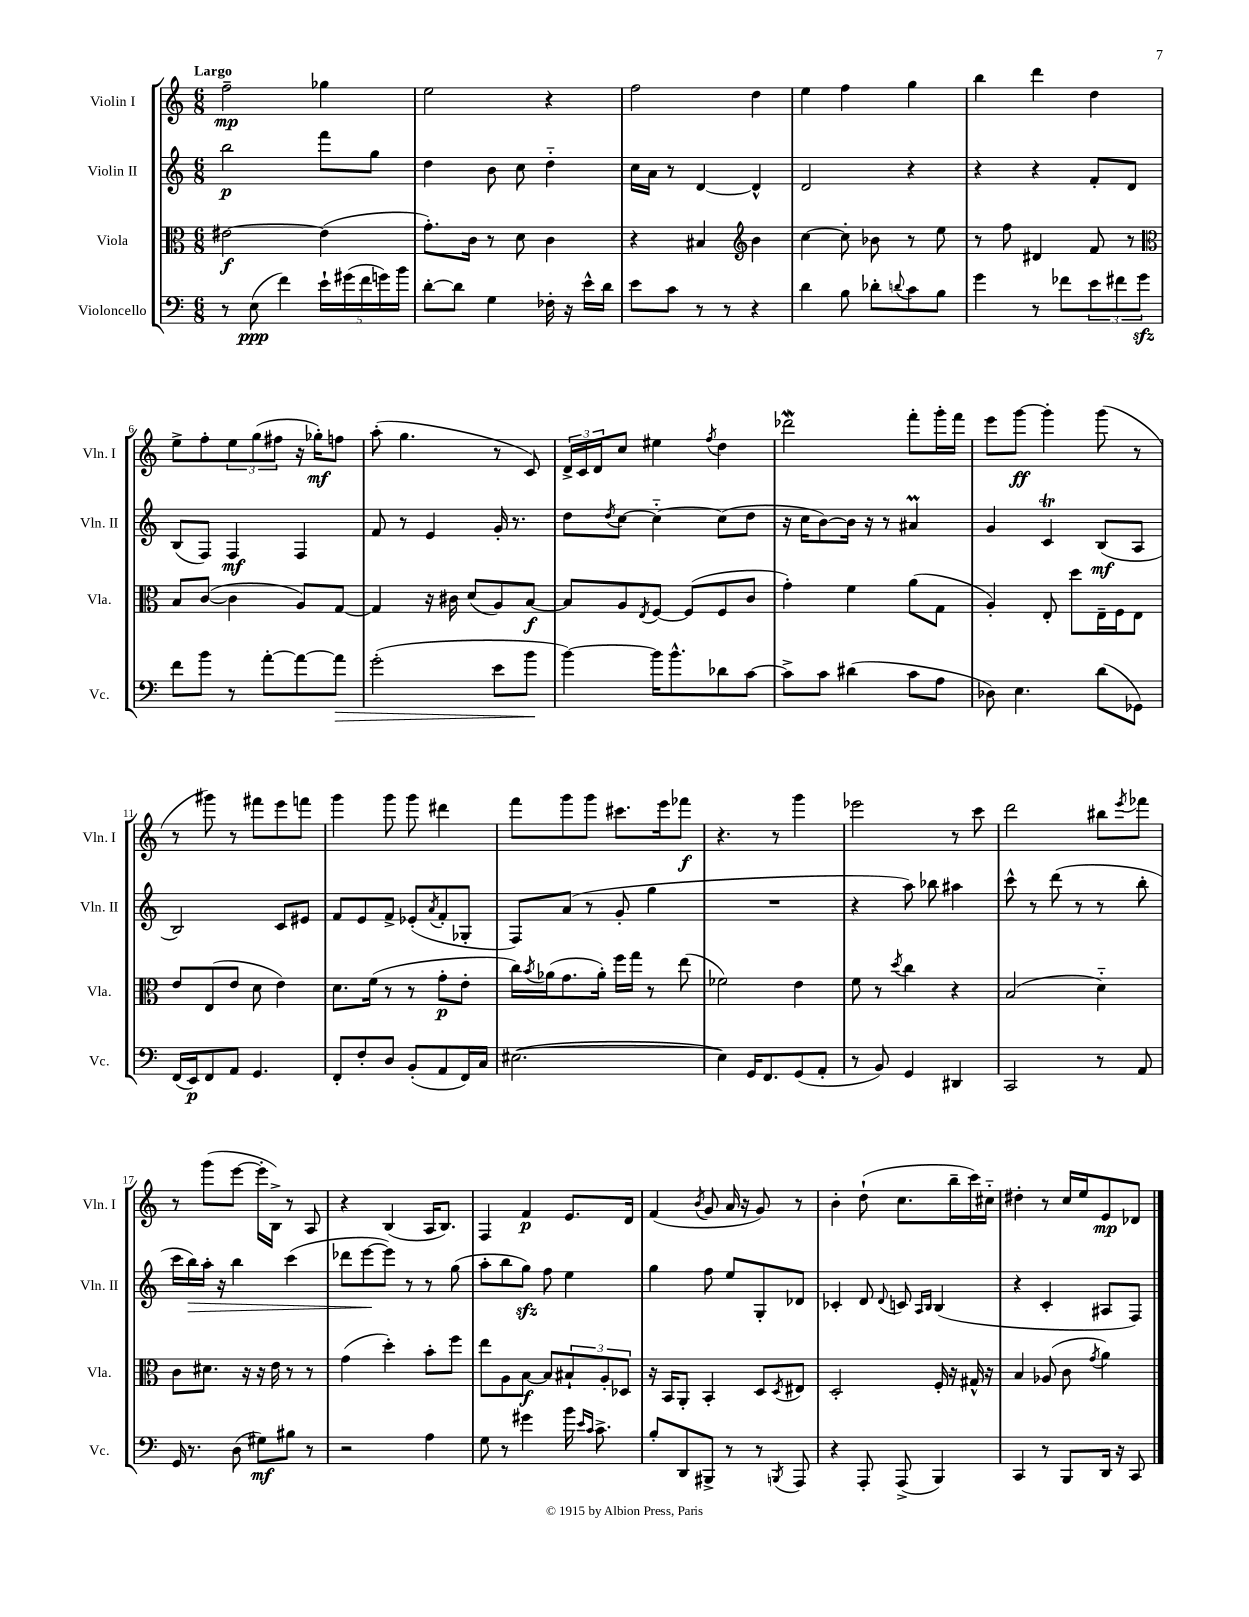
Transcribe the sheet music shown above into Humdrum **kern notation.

**kern	**kern	**kern	**kern
*staff4	*staff3	*staff2	*staff1
*clefF4	*clefC3	*clefG2	*clefG2
*k[]	*k[]	*k[]	*k[]
*M6/8	*M6/8	*M6/8	*M6/8
8r	[2e#	2bb	2ff~
(8E	.	.	.
4f)	.	.	.
20e`	(4e#]	8fff	4gg-
(20g#	.	.	.
20f	.	.	.
.	.	8gg	.
20g)	.	.	.
20b	.	.	.
=	=	=	=
[8d'	8.g')	4dd	2ee
8d]	.	.	.
.	16c	.	.
4G	8r	8b	.
.	8d	8cc	.
16F-'	4c	4dd'~	4r
16r	.	.	.
16e^^	.	.	.
16d	.	.	.
=	=	=	=
8e	4r	16cc	2ff
.	.	16a	.
8c	.	8r	.
8r	4B#	[4d	.
8r	.	.	.
*	*clefG2	*	*
4r	4b	4d^^]	4dd
=	=	=	=
4d	[4cc	2d	4ee
8B	8cc']	.	4ff
8d-'	8b-	.	.
8qqd	.	.	.
8c	8r	4r	4gg
8B	8ee	.	.
=	=	=	=
4g	8r	4r	4bb
.	8ff	.	.
8r	4d#	4r	4ddd
8f-	.	.	.
12e	8f	8f'	4dd
12f#	.	.	.
.	8r	8d	.
12g	.	.	.
=	=	=	=
*	*clefC3	*	*
8f	8B	(8B	8ee^
8b	([8c	8F)	8ff'
8r	4c]	4F	12ee
.	.	.	(12gg
[8a'	.	.	.
.	.	.	12ff#
8a_	8A)	4F	16r
.	.	.	16gg-')
8a]	[8G	.	8ff
=	=	=	=
(2g'	4G]	8f	(8aa'
.	.	8r	4.gg
.	16r	4e	.
.	16c#	.	.
.	(8d	.	.
8e	8A)	16g'	8r
.	.	8.r	.
8b	[8B	.	8c)
=	=	=	=
[4b)	8B]	8dd	24d^
.	.	.	24c
.	.	.	24d
.	.	8qdd	.
.	8A	[8cc	8cc
.	8qE	.	.
16b]	[8F	4cc'~_	4ee#
8.b^^	.	.	.
.	(8F]	.	.
.	.	.	8qff
8d-	8F	(8cc]	4dd
[8c	8c	8dd	.
=	=	=	=
8c^]	4g')	16r	2ddd-
.	.	16cc	.
8c	.	[8b)	.
(4d#	4f	16b]	.
.	.	16r	.
.	.	8r	.
8c	(8a	4a#	8fff'
8A	8G	.	16ggg'
.	.	.	16fff
=	=	=	=
8D-)	4A')	4g	8eee
4.E	.	.	[8ggg
.	8E'	4c	4ggg']
.	8dd	.	.
(8d	16E~	(8B	(8ggg
.	16F	.	.
8GG-)	8E	8A	8r
=	=	=	=
(16FF	8e	2B)	8r
16EE)	.	.	.
8FF	(8E	.	8ggg#)
8AA	8e	.	8r
4.GG	8d	.	8fff#
.	4e)	8c	8eee
.	.	8e#	8fff
=	=	=	=
8FF'	8.d	8f	4ggg
8F'	.	8e	.
.	(16f	.	.
8D	8r	8f^	8ggg
(8BB'	8r	(8e-'	8ggg
.	.	8qa	.
8AA	8g'	8f'	4ddd#
16FF)	8e'	8G-'	.
16C	.	.	.
=	=	=	=
([2.E#	16cc)	8F)	8fff
.	8qb	.	.
.	(16a-	.	.
.	8.g	(8a	8ggg
.	.	8r	8ggg
.	16a-')	.	.
.	16ff	8g'	8.ccc#
.	16gg	.	.
.	8r	4gg	.
.	.	.	16eee
.	(8ee	.	8fff-
=	=	=	=
4E#])	2f-)	2.r	4.r
16GG	.	.	.
8.FF	.	.	.
.	.	.	8r
(8GG	4e	.	4ggg
8AA'	.	.	.
=	=	=	=
8r	8f	4r	2eee-
8BB)	8r	.	.
.	8qdd	.	.
4GG	4cc	8aa)	.
.	.	8bb-	.
4DD#	4r	4aa#	8r
.	.	.	8ccc
=	=	=	=
2CC	(2B	8ccc^^	2ddd
.	.	8r	.
.	.	(8ddd	.
.	.	8r	.
8r	4d'~)	8r	8bb#
.	.	.	8qeee
8AA	.	8bb'	8fff-
=	=	=	=
16GG	8c	16ccc	8r
8.r	.	16bb)	.
.	8.d#	16aa'	(8ggg
.	.	16r	.
(8D	.	4bb	[8eee
.	16r	.	.
8G#)	16r	.	16eee']
.	16e	.	16B^)
8B#	8r	(4ccc	8r
8r	8r	.	8A
=	=	=	=
2r	(4g	8ddd-	4r
.	.	[8eee	.
.	4dd')	8eee])	(4B
.	.	8r	.
4A	8b'	8r	16A
.	.	.	8.B)
.	8ff	(8gg	.
=	=	=	=
8G	8ee	8aa'	4F
8r	8A	8bb	.
4g#	[8B	8gg)	4f
.	8B]	8ff	.
16b	12B#`	4ee	8.e
16qqe	.	.	.
16qqc	.	.	.
8.c^	.	.	.
.	12A'	.	.
.	12D-	.	.
.	.	.	16d
=	=	=	=
8B'	16r	4gg	(4f
.	16BB	.	.
8DD	8AA'	.	.
.	.	.	8qb
8BBB#^	4BB'	8ff	8g
8r	.	8ee	16a
.	.	.	16r
8r	8D	8G'	8g)
8qBBB	8qD	.	.
8AAA	8E#	8d-	8r
=	=	=	=
4r	2D'	4c-'	4b'
8AAA'	.	8d	(8dd`
.	.	8qqd	.
(8AAA^	.	8c	8.cc
.	.	16qqA	.
.	.	16qqB	.
4BBB)	16F'	(4B	.
.	16r	.	16bb~
.	16G#^^	.	16ccc)
.	16r	.	16cc#'~
=	=	=	=
4CC	4B	4r	4dd#'
8r	(8A-	4c'	8r
8BBB	8c	.	16cc
.	.	.	16ee
.	8qg	.	.
16DD	4a)	8A#	8e
16r	.	.	.
8CC	.	8F)	8d-
==	==	==	==
*-	*-	*-	*-
